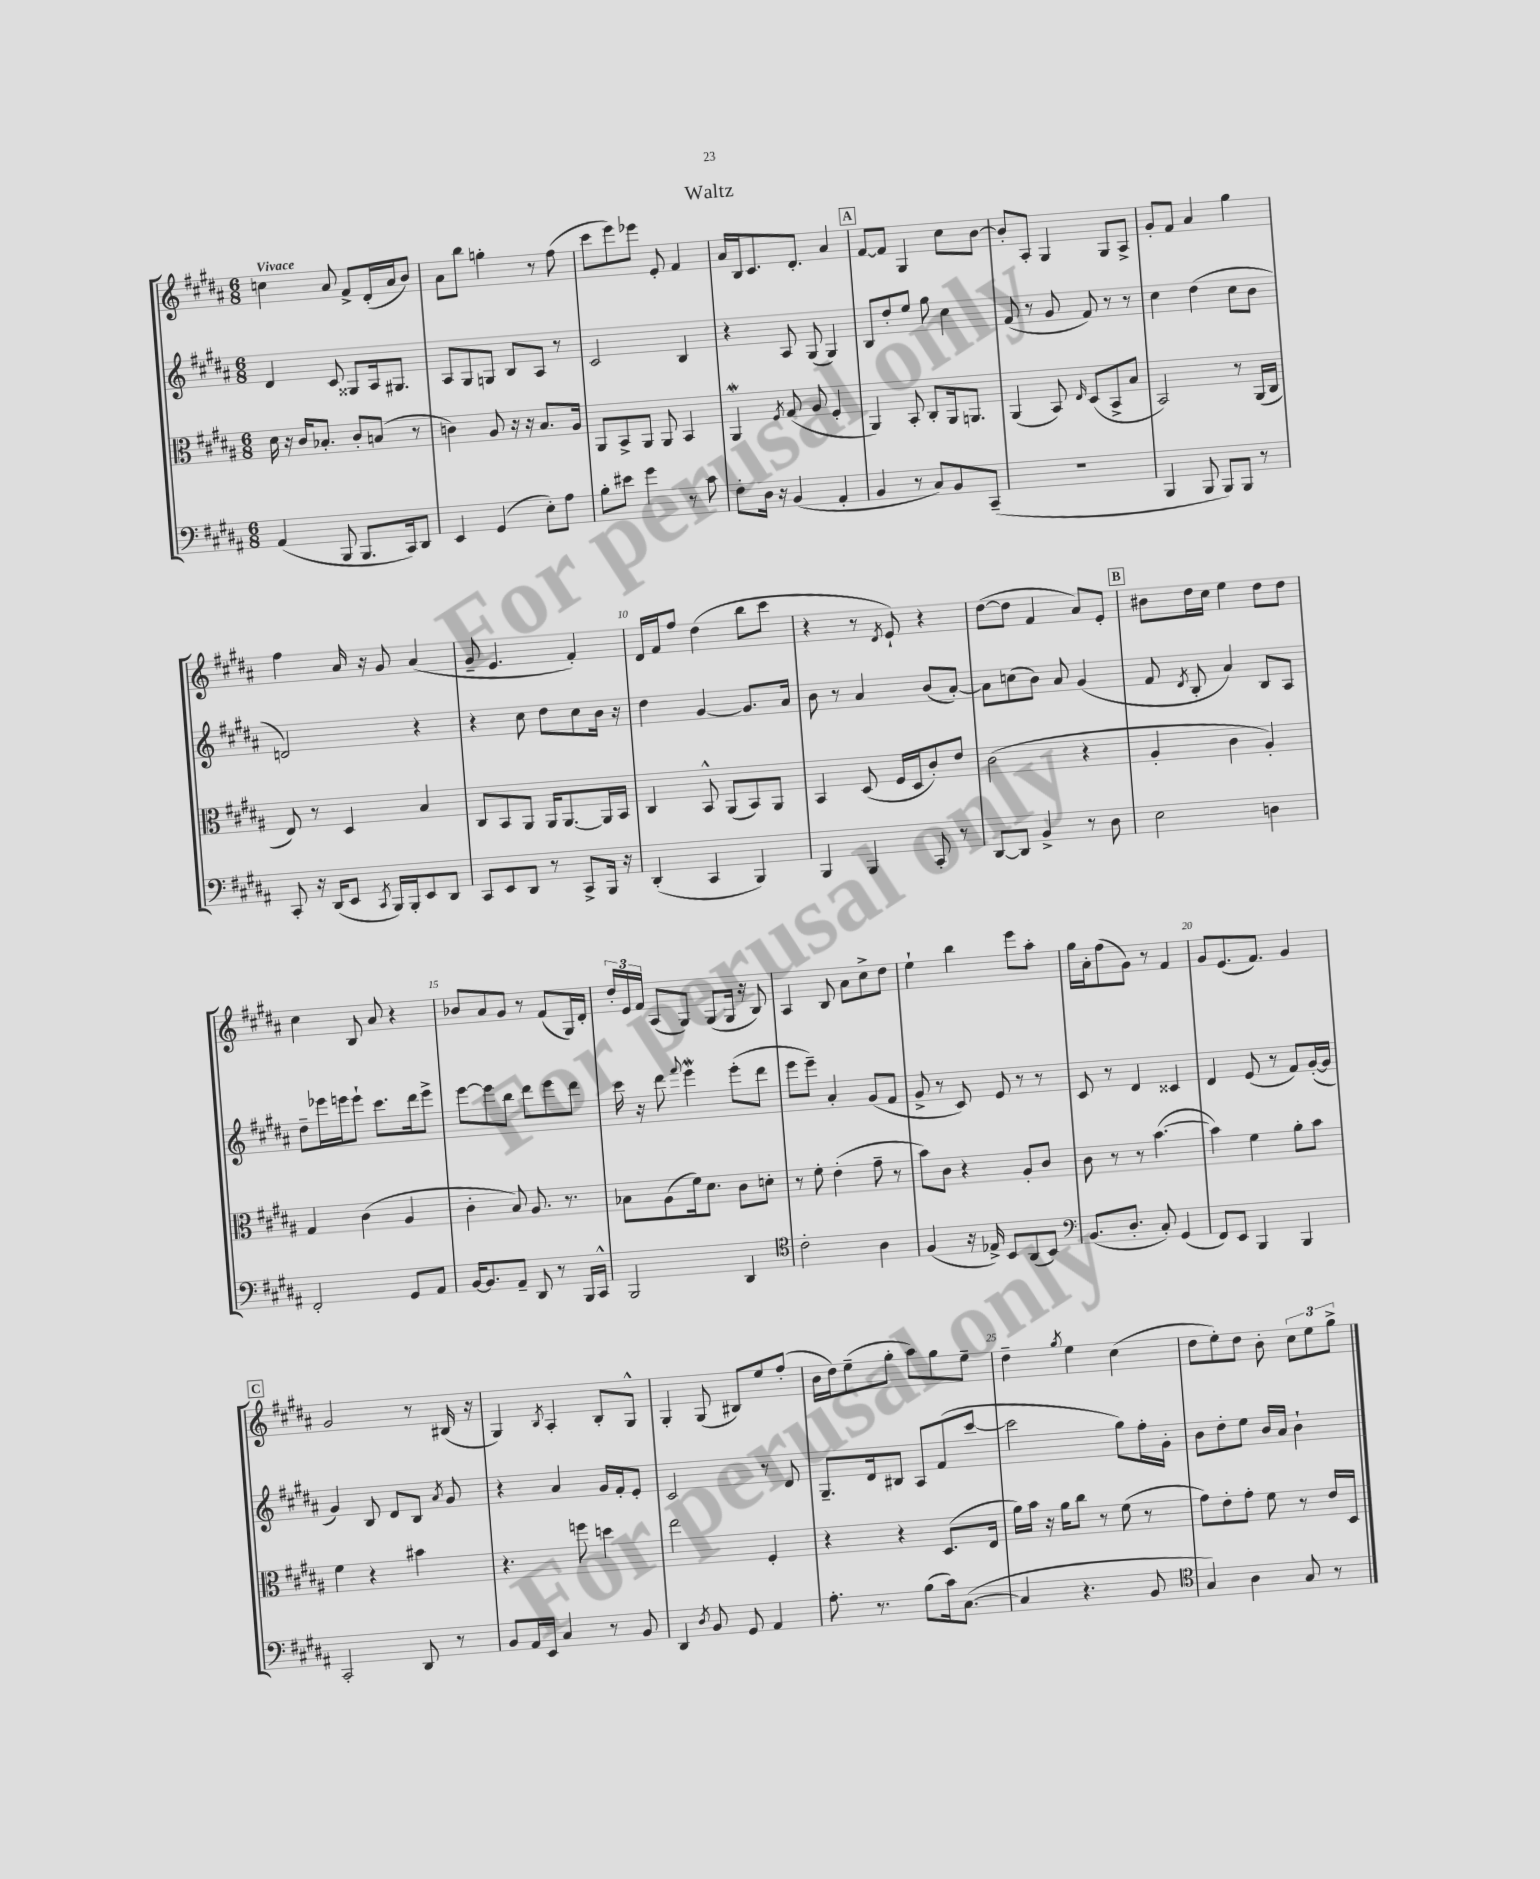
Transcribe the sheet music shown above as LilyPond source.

\header { title = "Waltz" }
<<
\new StaffGroup <<
\new Staff = "s0" {
    \clef treble \key b \major \numericTimeSignature \time 6/8 \tempo "Vivace"
    \autoBeamOff c''4 ais'8 fis'8[-> dis'16-.( ais'16 b'8]) |
    ais'8[ b''8] g''4-. r8 fis''8( |
    cis'''8[ e'''8) ees'''8] e'8-. fis'4 |
    ais'16[ b16 cis'8. dis'8.]-. ais'4 |
    \mark \markup { \box "A" } fis'8[~ fis'8] gis4 cis''8[ b'8]~ |
    b'8[-. ais8]-. gis4 gis8[ ais8]-> |
    gis'8[-. fis'8] ais'4 gis''4 |
    fis''4 ais'16 r16 gis'8 ais'4( |
    gis'8-- e'4. fis'4-.) |
    dis'16[ fis'16 fis''8] dis''4( b''8[ cis'''8] |
    r4 r8 \acciaccatura { dis'8 } e'8-!) r4 |
    dis''8[~( dis''8] fis'4 ais'8[) e'8]-. |
    \mark \markup { \box "B" } bis'8[ dis''16 cis''16] e''4 dis''8[ dis''8] |
    cis''4 b8 ais'8 r4 |
    bes'8[ ais'8 gis'8] r8 fis'8[( gis16) dis'16]-. |
    \tuplet 3/2 { dis''16[-. e'16 fis'16] } ais8[( gis8]) gis8[( gis16] r16 b8) |
    ais4 b8 ais'8[ cis''8-> dis''8] |
    e''4-! b''4 e'''8[ ais''8]-. |
    gis''16[ ais'16-. fis''8( gis'8]) r8 fis'4 |
    gis'8[ e'8.( fis'8.]) gis'4 |
    \mark \markup { \box "C" } gis'2 r8 bis16( r16 |
    gis4) \acciaccatura { b8 } ais4-. b8[-. gis8]-^ |
    gis4-. gis8( bis8[) e''8 fis''8]-.( |
    b'16[ dis''16) e''8--( gis''8]-. ais''8[) gis''8 e''8]-- |
    dis''4-- \acciaccatura { gis''8 } e''4 cis''4( |
    dis''8[ e''8-.) dis''8] b'8-. \tuplet 3/2 { cis''8[ e''8 gis''8]-> } \bar "|." |
}
\new Staff = "s1" {
    \clef treble \key b \major \numericTimeSignature \time 6/8
    \autoBeamOff dis'4 cis'8 gisis8[ ais16 gis8.] |
    ais8[ gis8 g8] b8[ ais8] r8 |
    cis'2 b4 |
    r4 ais8 gis8( gis4) |
    \mark \markup { \box "A" } b8[ dis''8-. e''8] gis''8 cis''4 |
    fis'8( r8 gis'8 fis'8) r8 r8 |
    cis''4 dis''4( cis''8[ b'8] |
    d'2) r4 |
    r4 cis''8 dis''8[ cis''8 b'16] r16 |
    dis''4 gis'4~ gis'8.[ ais'16] |
    b'8 r8 ais'4 b'8[( ais'8]~-.) |
    ais'8[ c''8( b'8]) ais'8 gis'4( |
    \mark \markup { \box "B" } fis'8 \acciaccatura { dis'8 } b8-. ais'4) b8[ ais8] |
    dis''8[-- ees'''16 e'''16 e'''8]-! cis'''8.[ dis'''16 e'''8]-> |
    e'''8[~ e'''8 b''8] dis'''8[ e'''8 dis'''8] |
    cis'''16 r16 dis'''8 \appoggiatura { fis'''8 } e'''4\mordent e'''8[-.( dis'''8] |
    e'''8[ e'''8]--) ais'4-. gis'8[( fis'8] |
    gis'8-> r8 cis'8) e'8 r8 r8 |
    cis'8 r8 dis'4 cisis'4 |
    dis'4 e'8( r8 fis'8[) gis'16~-.( gis'16] |
    \mark \markup { \box "C" } gis'4) b8 dis'8[ b8] \acciaccatura { ais'8 } gis'8 |
    r4 ais'4 gis'16[ fis'16-. e'8]-. |
    cis'2 r8 dis'8 |
    gis8.[-- dis'16 bis8] ais8[ fis'8( cis'''8]~ |
    cis'''2 gis''8[) fis''16-. gis'16]-. |
    b'8[ dis''8-. e''8] b'16[ ais'16] b'4-! \bar "|." |
}
\new Staff = "s2" {
    \clef alto \key b \major \numericTimeSignature \time 6/8
    \autoBeamOff dis'16 r16 cis'16[ bes8.]-. cis'8[-. b8]( r8 |
    c'4) ais8 r16 r16 b8.[ ais16] |
    ais,8[ b,8-> ais,8] ais,8 b,4 |
    ais,4\mordent \acciaccatura { fis8 } gis8( ais8 fis4-. |
    \mark \markup { \box "A" } ais,4) b,8-. cis8[-. ais,16 a,8.] |
    ais,4( b,8) \grace { e16 } dis8[( b,8-> b8] |
    b,2) r8 ais,16[( cis16] |
    e8) r8 dis4 b4 |
    cis8[ b,8 ais,8] ais,16[ ais,8.~ ais,16 b,16] |
    cis4 b,8-^ ais,8[( b,8) ais,8] |
    b,4 dis8( fis16[ dis16 cis'8-.) e'8] |
    cis'2( r4 |
    \mark \markup { \box "B" } ais4-. cis'4 ais4-.) |
    gis4 cis'4( ais4 |
    cis'4-. b8) ais8. r8. |
    bes8[ ais8( fis'16) dis'8.] cis'8[ d'8]-. |
    r8 fis'8-. e'4-.( gis'8-- r8 |
    b'8[) cis'8] r4 ais8[-. cis'8] |
    cis'8 r8 r8 b'4.~( |
    b'4) fis'4 ais'8[-. b'8] |
    \mark \markup { \box "C" } fis'4 r4 bis'4 |
    r4. f''8 d''4 |
    e''2 fis4-. |
    r4 r4 dis8.[( e16] |
    ais'16[) b'16] r16 ais'16[ cis''8] r8 fis'8( r8 |
    gis'8[) e'8-. gis'8]-. fis'8 r8 e'16[ dis16] \bar "|." |
}
\new Staff = "s3" {
    \clef bass \key b \major \numericTimeSignature \time 6/8
    \autoBeamOff ais,4( b,,8 b,,8.[ cis,16) dis,8] |
    e,4 gis,4( e8[-.) ais8] |
    b8[-. eis'8] gis'4 r8 cis'8 |
    fis8[-. dis16] r16 b,4( ais,4-. |
    \mark \markup { \box "A" } b,4 r8 cis8[) b,8 cis,8]--( |
    R2. |
    b,,4 b,,8 b,,8[) b,,8] r8 |
    cis,8-. r16 dis,16[( e,8] \acciaccatura { cis,8 } b,,16[) b,,16-. e,8 dis,8] |
    cis,8[ e,8 dis,8] r8 cis,8[-> b,,16] r16 |
    dis,4-.( cis,4 b,,4) |
    b,,4 b,,4 cis,8-. r8 |
    dis,8[~ dis,8] b,4-> r8 dis8 |
    \mark \markup { \box "B" } e2 d4 |
    fis,2-. gis,8[ ais,8] |
    b,16[~ b,8. ais,8]-- dis,8 r8 b,,16[ cis,16]-^ |
    b,,2 dis,4 |
    \clef tenor cis'2-. ais4 |
    fis4( r16 ees16->) b,8[ ais,8( b,8]) |
    \clef bass b,8.[( dis8.]-. cis8-.) gis,4( |
    fis,8[) e,8] b,,4 b,,4 |
    \mark \markup { \box "C" } cis,2-. dis,8 r8 |
    b,8[ ais,16 e,16] cis4 r8 b,8 |
    dis,4 \acciaccatura { dis8 } b,8 gis,8 ais,4 |
    ais8.-. r8. b8[( cis'16) cis8.]~( |
    cis4 r4. b,8 |
    \clef tenor gis4) ais4 gis8 r8 \bar "|." |
}
>>
>>
\layout { \context { \Score \override BarNumber.break-visibility = ##(#f #t #t) barNumberVisibility = #(every-nth-bar-number-visible 5) } }
